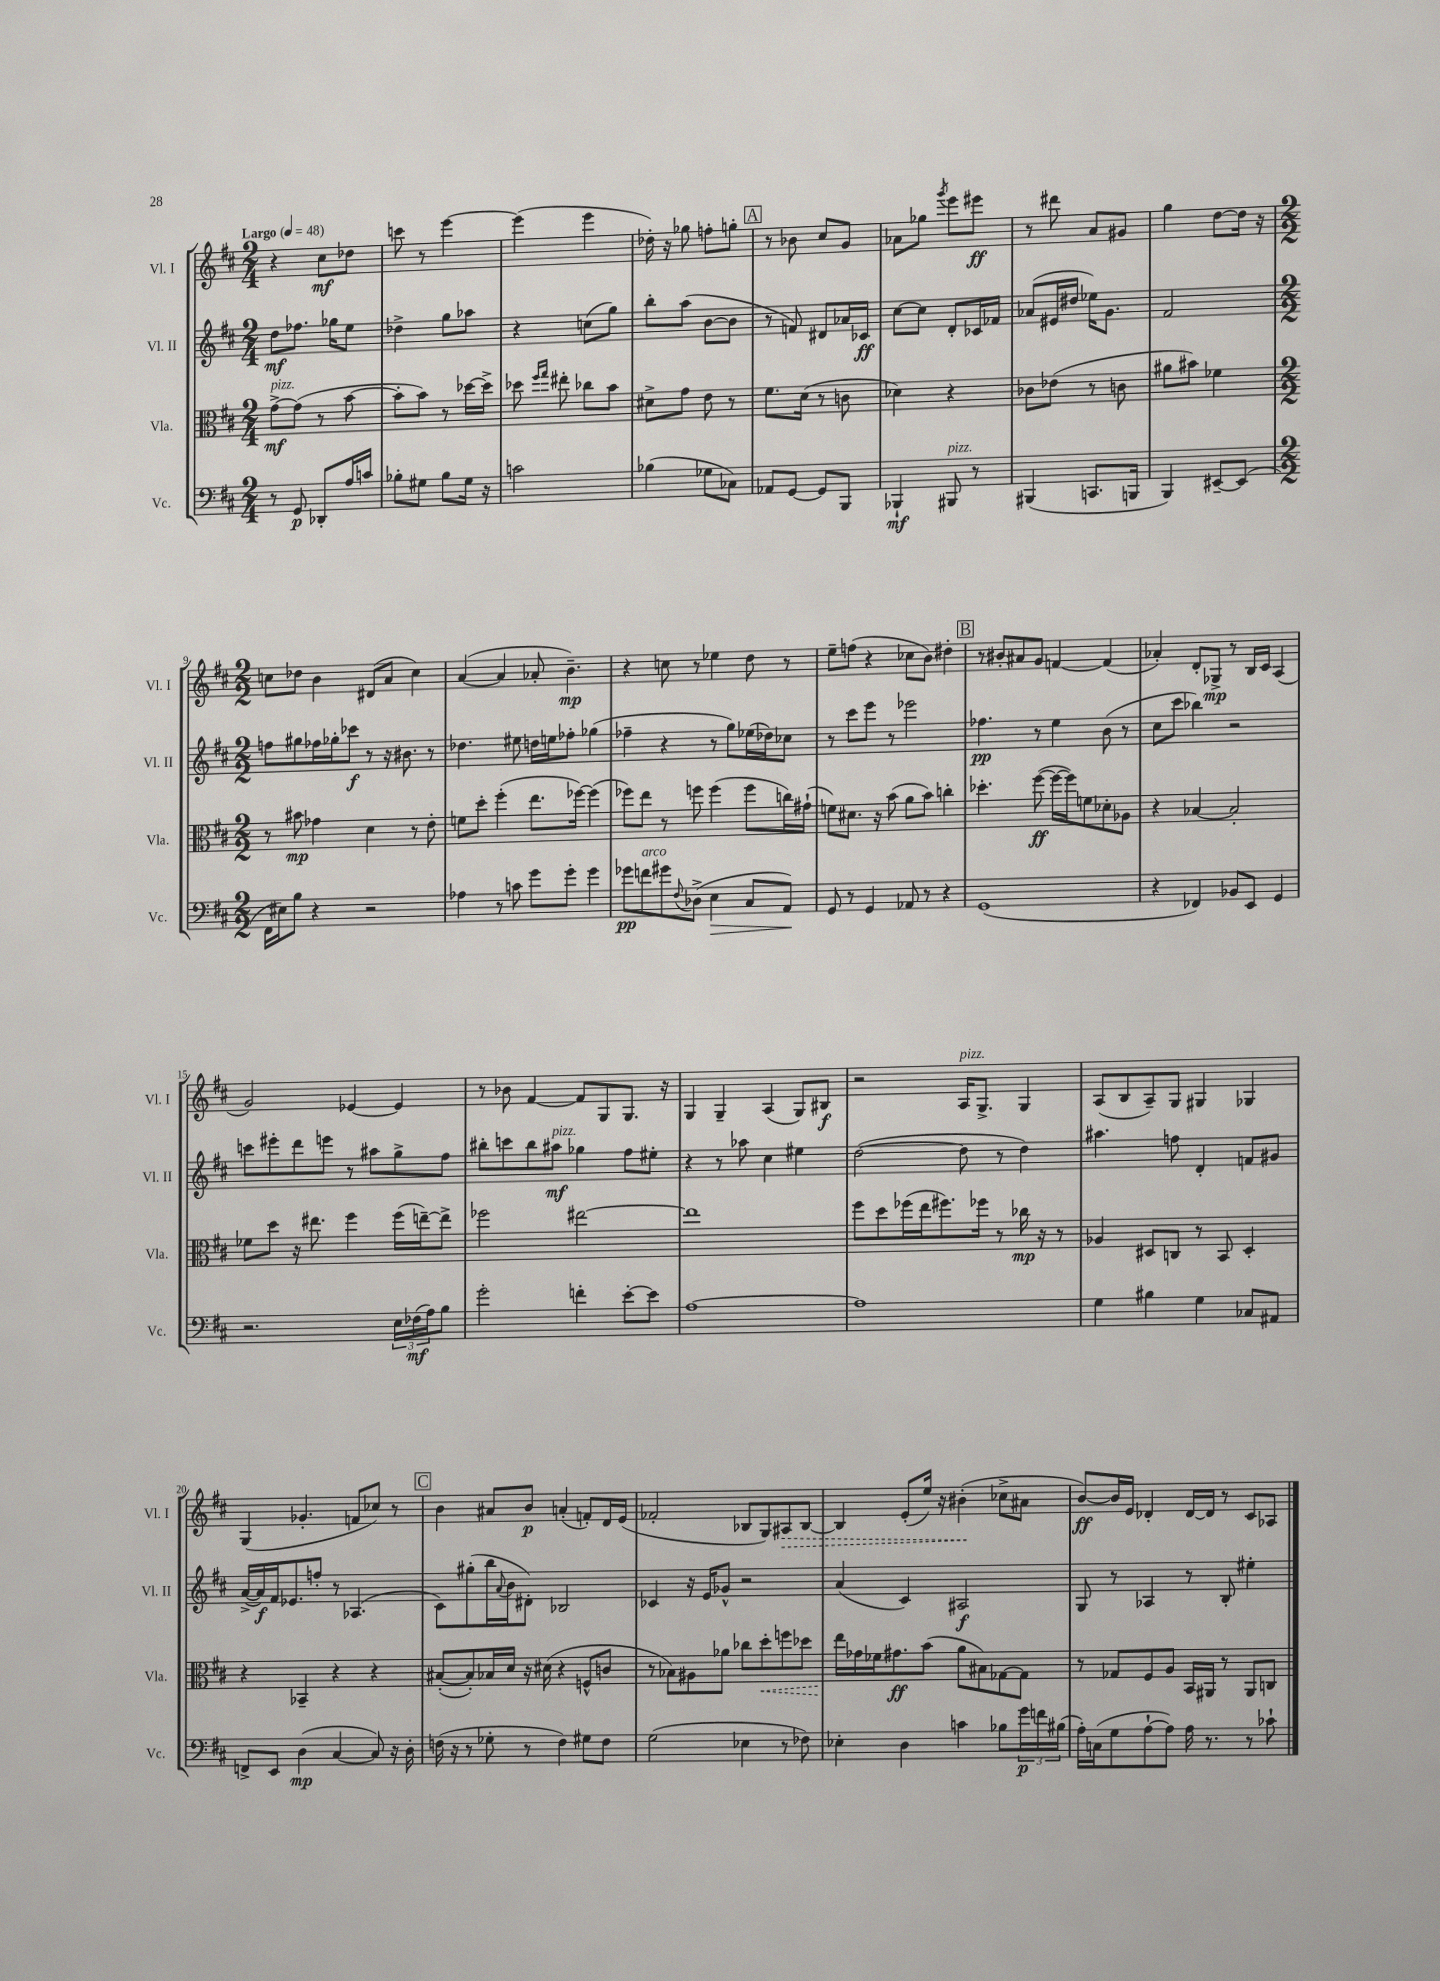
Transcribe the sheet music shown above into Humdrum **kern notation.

**kern	**kern	**kern	**kern
*staff4	*staff3	*staff2	*staff1
*clefF4	*clefC3	*clefG2	*clefG2
*k[f#c#]	*k[f#c#]	*k[f#c#]	*k[f#c#]
*M2/4	*M2/4	*M2/4	*M2/4
*MM48	*MM48	*MM48	*MM48
8r	[8g^	8dd	4r
8GG	(8g]	8.ff-	.
8DD-'	8r	.	8cc#
.	.	16gg-	.
16A	[8b	8ee	8dd-
16c	.	.	.
=	=	=	=
8B-'	8b']	4dd-^	8ccc
8G#	8b)	.	8r
8B-	8r	8gg	[4eee
16G#	[16dd-	8aa-	.
16r	16dd-^]	.	.
=	=	=	=
2c	8dd-	4r	(4eee]
.	16qqff#	.	.
.	16qqgg	.	.
.	8ee#'	.	.
.	8cc-	(8cc	4eee
.	8b	8gg)	.
=	=	=	=
(4B-	8d#^	8bb'	16dd-')
.	.	.	16r
.	8g	(8aa	8gg-
8G-	8e	[8b	8ff'
8C-)	8r	8b]	8gg'
=	=	=	=
8AA-	8.f#	8r	8r
[8GG	.	8f)	8b-
.	(16d	.	.
8GG]	8r	8d#	8cc#
8BBB	8c	16a-	8g
.	.	16c-	.
=	=	=	=
4BBB-`	4d-)	[8cc#	8a-
.	.	8cc#]	8gg-
.	.	.	8qggg
8BBB#	4r	8d'	8eee
8r	.	16c-	8eee#
.	.	16f-	.
=	=	=	=
(4BBB#	8c-	(8a-	8r
.	(8e-	16e#	8ddd#
.	.	16dd#	.
8.CC	8r	16ee-)	8a
.	.	8.g	.
.	8c	.	8g#
16BBB	.	.	.
=	=	=	=
4BBB)	8a#	2f#	4gg
.	8b#)	.	.
[8EE#~	4f-	.	[8dd
(8EE#]	.	.	16dd]
.	.	.	16r
=	=	=	=
*M2/2	*M2/2	*M2/2	*M2/2
16FF#	8r	8ff	8cc
16E#)	.	.	.
8B	8b#	8gg#	8dd-
4r	4g-	16ff-	4b
.	.	16gg-'	.
.	.	8ccc-	.
2r	4d	8r	(8d#
.	.	16r	8a
.	.	8.b#	.
.	8r	.	4cc)
.	8e'	8r	.
=	=	=	=
4A-	8f	4.dd-	([4a
.	8dd'	.	.
8r	(4ff#'	.	4a]
8c	.	8ee#	.
8g	8.ee	16dd	8a-'
.	.	16ee	.
8g'	.	8ff-'	4.b~)
.	[16ff-)	.	.
4g	(4ff-]	(4gg-	.
=	=	=	=
8g-	8ff-)	4ff-~	4r
8f	8ee	.	.
8g#	8r	4r	8cc
8qqF#	.	.	.
(8D-^	8ff	.	8r
4E	(4ff	8r	4ee-
.	.	8gg)	.
8C#	8ff	(16ee-	8dd
.	.	16dd-)	.
8AA)	16cc)	8cc-	8r
.	(16g#`	.	.
=	=	=	=
8GG	8f)	8r	8ee~
8r	8.d#	8ccc#	(8ff
4GG	.	8eee	4r
.	16r	.	.
.	(8b	8r	.
8AA-	8a	2eee-	8cc-
8r	8b)	.	8b)
4r	4cc'	.	4dd#'
=	=	=	=
(1GG	4.dd-'	4.ff-	8r
.	.	.	8b#'
.	.	.	8a#
.	([8ff#	8r	8g
.	16ff#_	4ee	[4f
.	16ff#])	.	.
.	8f	.	.
.	8d-'	(8b	(4f]
.	8A-	8r	.
=	=	=	=
4r	4r	8cc#	4a-')
.	.	8ccc#	.
4FF-)	[4B-	4bb-)	8d'
.	.	.	8G-^
8BB-	2B-']	2r	8r
8EE	.	.	16B
.	.	.	16c#
4GG	.	.	(4A
=	=	=	=
2.r	8f-	8ccc	2g)
.	8dd	8eee#'	.
.	16r	8ddd	.
.	8.ee#	.	.
.	.	8eee	.
.	4ff#	8r	[4e-
.	.	8aa#	.
24E	(16ff#	8gg^	4e-]
(24F-	.	.	.
.	[16ee~)	.	.
24A)	.	.	.
8B	8ee^]	8ff#	.
=	=	=	=
2g'	2ff-	8bb#'	8r
.	.	8ccc	8b-
.	.	8bb#	[4f#
.	.	8aa#	.
4f'	[2ee#	4gg-	8f#]
.	.	.	8G
[8e'	.	8ff#	8.G
8e]	.	8ee#'	.
.	.	.	16r
=	=	=	=
[1A	1ee#]	4r	4G
.	.	8r	4G~
.	.	8aa-	.
.	.	4cc#	(4A
.	.	4ee#	8G)
.	.	.	8B#
=	=	=	=
1A]	8ff#	([2dd	2r
.	8dd	.	.
.	(16ff-	.	.
.	16ee	.	.
.	8.ff#)	.	.
.	.	8dd]	16A
.	16ff-	.	8.G^
.	8r	8r	.
.	16cc-	4dd)	4G
.	16r	.	.
.	8r	.	.
=	=	=	=
4G	4A-	4.aa#	(8A
.	.	.	8B
4B#	8D#	.	8A~)
.	8C	8ff	8G
4G	8r	4d'	4G#
.	8BB	.	.
8C-	4D#'	8f	4G-
8AA#	.	8g#	.
=	=	=	=
8FF^	4r	([16a^	(4G
.	.	16a])	.
8EE	.	16f#	.
.	.	8.e-	.
(4D	4BB-~	.	4.g-'
.	.	8ff'	.
[4C#	4r	8r	.
.	.	(4.A-	8f
8C#])	4r	.	8cc-)
16r	.	.	8r
16D'	.	.	.
=	=	=	=
(16F	([8B#'	8c#)	4b
16r	.	.	.
8r	8B#'])	(8gg#'	.
8G-'	16B-	16bb	8a#
.	.	8qqa	.
.	16d	16b	.
8r	16r	8d#')	8b
.	(16d#	.	.
4F)	4r	2B-	(4a'
8G#	8F^^	.	8f')
8F	8c	.	16d
.	.	.	(16e
=	=	=	=
(2G	8r	4c-	2f-'
.	8B-)	.	.
.	8A#	16r	.
.	.	16e	.
.	8a-	8g-^^	.
4E-	8cc-	2r	8B-
.	8dd'	.	8G)
8r	8ff	.	8A#
8F-)	8dd-	.	[8B-
=	=	=	=
4E-'	16ee	(4a	4B-]
.	16g-	.	.
.	16f-	.	.
.	8.g#	.	.
4D	.	4c#)	(8e'
.	(8b	.	16ee)
.	.	.	16r
4c	8a	2A#	(4b#'
.	8B#)	.	.
8B-	[8G-	.	8cc-^
24g	8G-]	.	8a#
24f	.	.	.
(24B#	.	.	.
=	=	=	=
16A')	8r	8G	[8b)
(16C	.	.	.
8G	8G-	8r	16b]
.	.	.	16e
[8A`	8F#	4A-	4d-'
8A])	8A	.	.
16A	16BB	8r	[16d-
8.r	16AA#	.	16d-]
.	8r	8B'	8r
8r	8AA#	4ee#'	8c#
8c-`	8C	.	8A-
==	==	==	==
*-	*-	*-	*-
